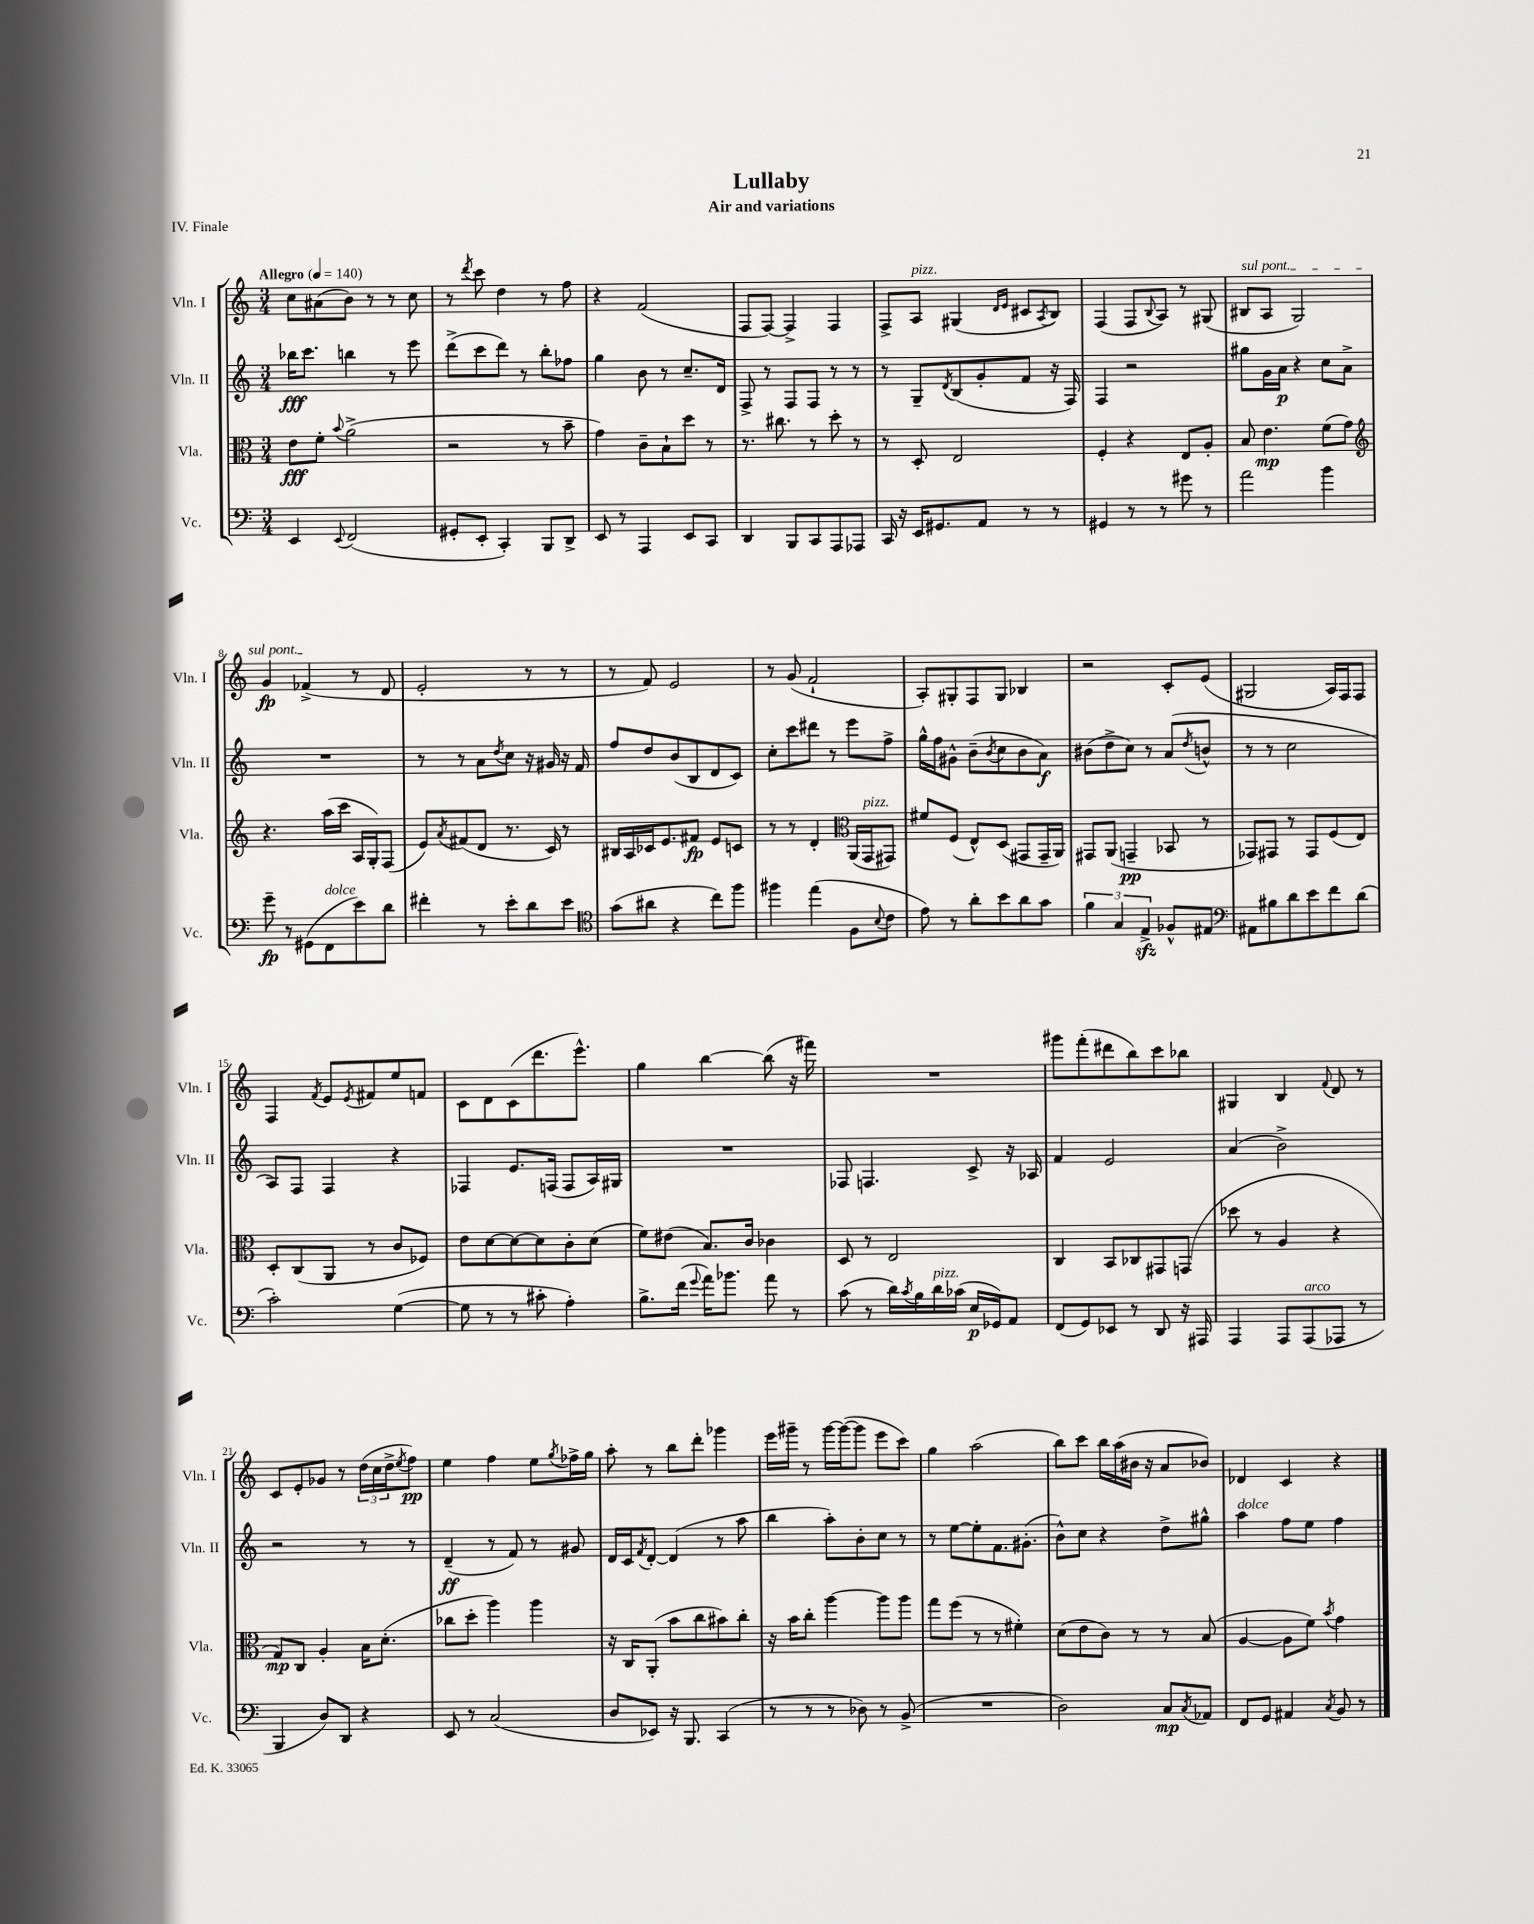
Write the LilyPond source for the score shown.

\header { title = "Lullaby" subtitle = "Air and variations" piece = "IV. Finale" }
<<
\new StaffGroup <<
\new Staff = "s0" \with { instrumentName = "Vln. I" shortInstrumentName = "Vln. I" } {
    \clef treble \key c \major \numericTimeSignature \time 3/4 \tempo "Allegro" 4 = 140
    c''8 ais'8( b'8) r8 r8 c''8 |
    r8 \acciaccatura { d'''8 } c'''8 d''4 r8 f''8 |
    r4 f'2( |
    f8 f8~) f4-> f4 |
    f8-> a8^\markup { \italic "pizz." } gis4( \grace { d'16 e'16 } cis'8 \acciaccatura { a8 } b8) |
    f4( f8 \appoggiatura { b8 } a8) r8 gis8( |
    \once \override TextSpanner.bound-details.left.text = \markup { \italic "sul pont." } bis8\startTextSpan a8 g2) |
    g'4\fp fes'4->\stopTextSpan( r8 d'8 |
    e'2-. r8 r8 |
    r8 f'8) e'2 |
    r8 g'8( f'2-! |
    a8-.) gis8-. f8 gis8 bes4 |
    r2 c'8-. e'8( |
    gis2 a16) f16 f8 |
    f4 \acciaccatura { f'8 } e'8 \acciaccatura { e'8 } fis'8 e''8 f'8 |
    c'8 d'8 c'8( d'''8. e'''8.-^) |
    g''4 b''4~ b''8( r16 fis'''16) |
    R2. |
    gis'''8 f'''8-.( dis'''8 b''8) c'''8 bes''8 |
    gis4 b4 \appoggiatura { f'8 } d'8 r8 |
    c'8 e'8-. ges'8 r8 \tuplet 3/2 { d''16( c''16 d''16-> } \acciaccatura { e''8 } f''8\pp) |
    e''4 f''4 e''8 \acciaccatura { g''8 } fes''16-> g''16 |
    a''8-. r8 b''8 d'''8-. ges'''4 |
    e'''16 gis'''16-- r8 gis'''16~ gis'''16~( gis'''8 e'''8 c'''8) |
    g''4 a''2( |
    b''8) c'''8 b''16 a''16( bis'16 r16 a'8 bes'8) |
    des'4 c'4 r4 \bar "|." |
}
\new Staff = "s1" \with { instrumentName = "Vln. II" shortInstrumentName = "Vln. II" } {
    \clef treble \key c \major \numericTimeSignature \time 3/4
    bes''16\fff c'''8. b''4 r8 e'''8 |
    d'''8->( c'''8 d'''8) r8 b''8-. fes''8 |
    g''4 b'8 r8 c''8.-- d'16 |
    f8-> r8 f8 f8 r8 r8 |
    r8 g8-- \acciaccatura { d'8 } b8( g'8-. f'8 r16 f16) |
    f4 r2 |
    gis''8 g'16 a'16\p r4 c''8 a'8-> |
    R2. |
    r8 r8 a'8 \acciaccatura { d''8 } c''8 r16 gis'16 r16 f'16 |
    f''8 d''8 b'8( b8 d'8 c'8) |
    c''8-. c'''8 dis'''8 r8 e'''8 f''8-> |
    g''16-^ f''16 gis'8-^ b'8--( \acciaccatura { b'8 } c''8 b'8 a'8\f) |
    bis'8( d''8-> c''8) r8 a'8( \acciaccatura { d''8 } b'8-^ |
    r8 r8 c''2 |
    a8) f8 f4 r4 |
    fes4 e'8. f16( f8 a16) gis16 |
    R2. |
    fes8 f4. c'8-> r16 aes16 |
    f'4 e'2 |
    a'4( b'2->) |
    r2 r8 r8 |
    d'4--\ff( r8 f'8) r8 gis'8 |
    d'16 c'16 \acciaccatura { f'8 } d'8~-. d'4( r8 a''8 |
    b''4 a''8-.) b'8-. c''8 r8 |
    r8 e''8~ e''8-. f'8. gis'8.-.( |
    b'8-^) c''8 r4 d''8-> gis''8-^ |
    a''4^\markup { \italic "dolce" } f''8 e''8 f''4 \bar "|." |
}
\new Staff = "s2" \with { instrumentName = "Vla." shortInstrumentName = "Vla." } {
    \clef alto \key c \major \numericTimeSignature \time 3/4
    e'8\fff f'8-. \appoggiatura { b'8 } a'2->( |
    r2 r8 b'8-- |
    g'4) c'8-- b8-! d''8 r8 |
    r8. cis''8. r8 d''8-. r8 |
    r8 d8-. e2 |
    f4-. r4 e8 a8-. |
    b8 e'4.\mp f'8( g'8) |
    \clef treble r4. a''16( c'''16 a16 g16-.) f8( |
    e'8) \acciaccatura { a'8 } fis'8( d'8 r8. c'16) r8 |
    bis16 a16 ces'16 e'8. fis'8\fp e'8 c'8 |
    r8 r8 d'4-. \clef alto a,16( g,16^\markup { \italic "pizz." } gis,8) |
    fis'8 f8( e8-^) d8( gis,8 gis,16-- a,16) |
    gis,8 a,8( g,4--\pp bes,8 r8 |
    ges,8) gis,8 r8 gis,8 f8( e8) |
    d8-. c8( a,8 r8 c'8 fes8) |
    e'8 d'8~ d'8~ d'8 c'8-. d'8( |
    f'8) eis'8( b8.) c'16 ces'4 |
    d8 r8 e2 |
    c4 b,8 ces8 gis,8 g,8( |
    des''8 r8 a4 r4 |
    g8\mp) c8 a4-. b16 d'8.-.( |
    ces''8 d''8-. a''4) a''4 |
    r16 c16 a,8-.( b'8 c''8 bis'8) c''8-. |
    r16 b'16 c''8-. a''4~ a''8 a''8 |
    g''8 f''8( r8 r8 fis'4-.) |
    d'8( e'8 c'8) r8 r8 b8( |
    a4~ a8 f'8) \acciaccatura { b'8 } g'4 \bar "|." |
}
\new Staff = "s3" \with { instrumentName = "Vc." shortInstrumentName = "Vc." } {
    \clef bass \key c \major \numericTimeSignature \time 3/4
    e,4 \appoggiatura { e,8 } f,2( |
    gis,8-. e,8-. c,4-.) b,,8 d,8-> |
    e,8 r8 a,,4 e,8 c,8 |
    d,4 b,,8 c,8 a,,8 aes,,8 |
    c,16 r16 e,16 gis,8. a,8 r8 r8 |
    gis,4 r8 r8 gis'8 r8 |
    a'2 b'4 |
    g'8--\fp r8 gis,8( f,8^\markup { \italic "dolce" } e'8) d'8 |
    fis'4-. r8 e'8-. d'8 e'8 |
    \clef tenor g'8( ais'8 r4 c''8) f''8 |
    fis''4 e''4( f8 \appoggiatura { b8 } c'8 |
    e'8) r8 a'8-. b'8 a'8 g'8 |
    \tuplet 3/2 { f'4 g4 e4->\sfz } fes8-^ eis8 |
    \clef bass ais,8 bis8 d'8 e'8 f'8 d'8( |
    c'2-.) g4~( |
    g8 r8 r8 cis'8-. a4-.) |
    b8.-> f'16( \appoggiatura { g'8 } a'16) bes'8. a'8 r8 |
    c'8( r8 d'16) \acciaccatura { c'8 } b16 d'16^\markup { \italic "pizz." } ces'16( e16\p ges,16) a,8 |
    f,8( g,8) ees,8 r8 d,8 r16 ais,,16 |
    a,,4 a,,8 a,,8^\markup { \italic "arco" }( aes,,8 r8 |
    b,,4 d8) d,8 r4 |
    e,8 r8 c2( |
    d8 ees,8) r16 b,,8. c,4( |
    r8 r8 r8 des8) r8 b,8->( |
    R2. |
    d2) c8\mp \acciaccatura { c8 } aes,8 |
    f,8 g,8 ais,4 \acciaccatura { c8 } b,8 r8 \bar "|." |
}
>>
>>
